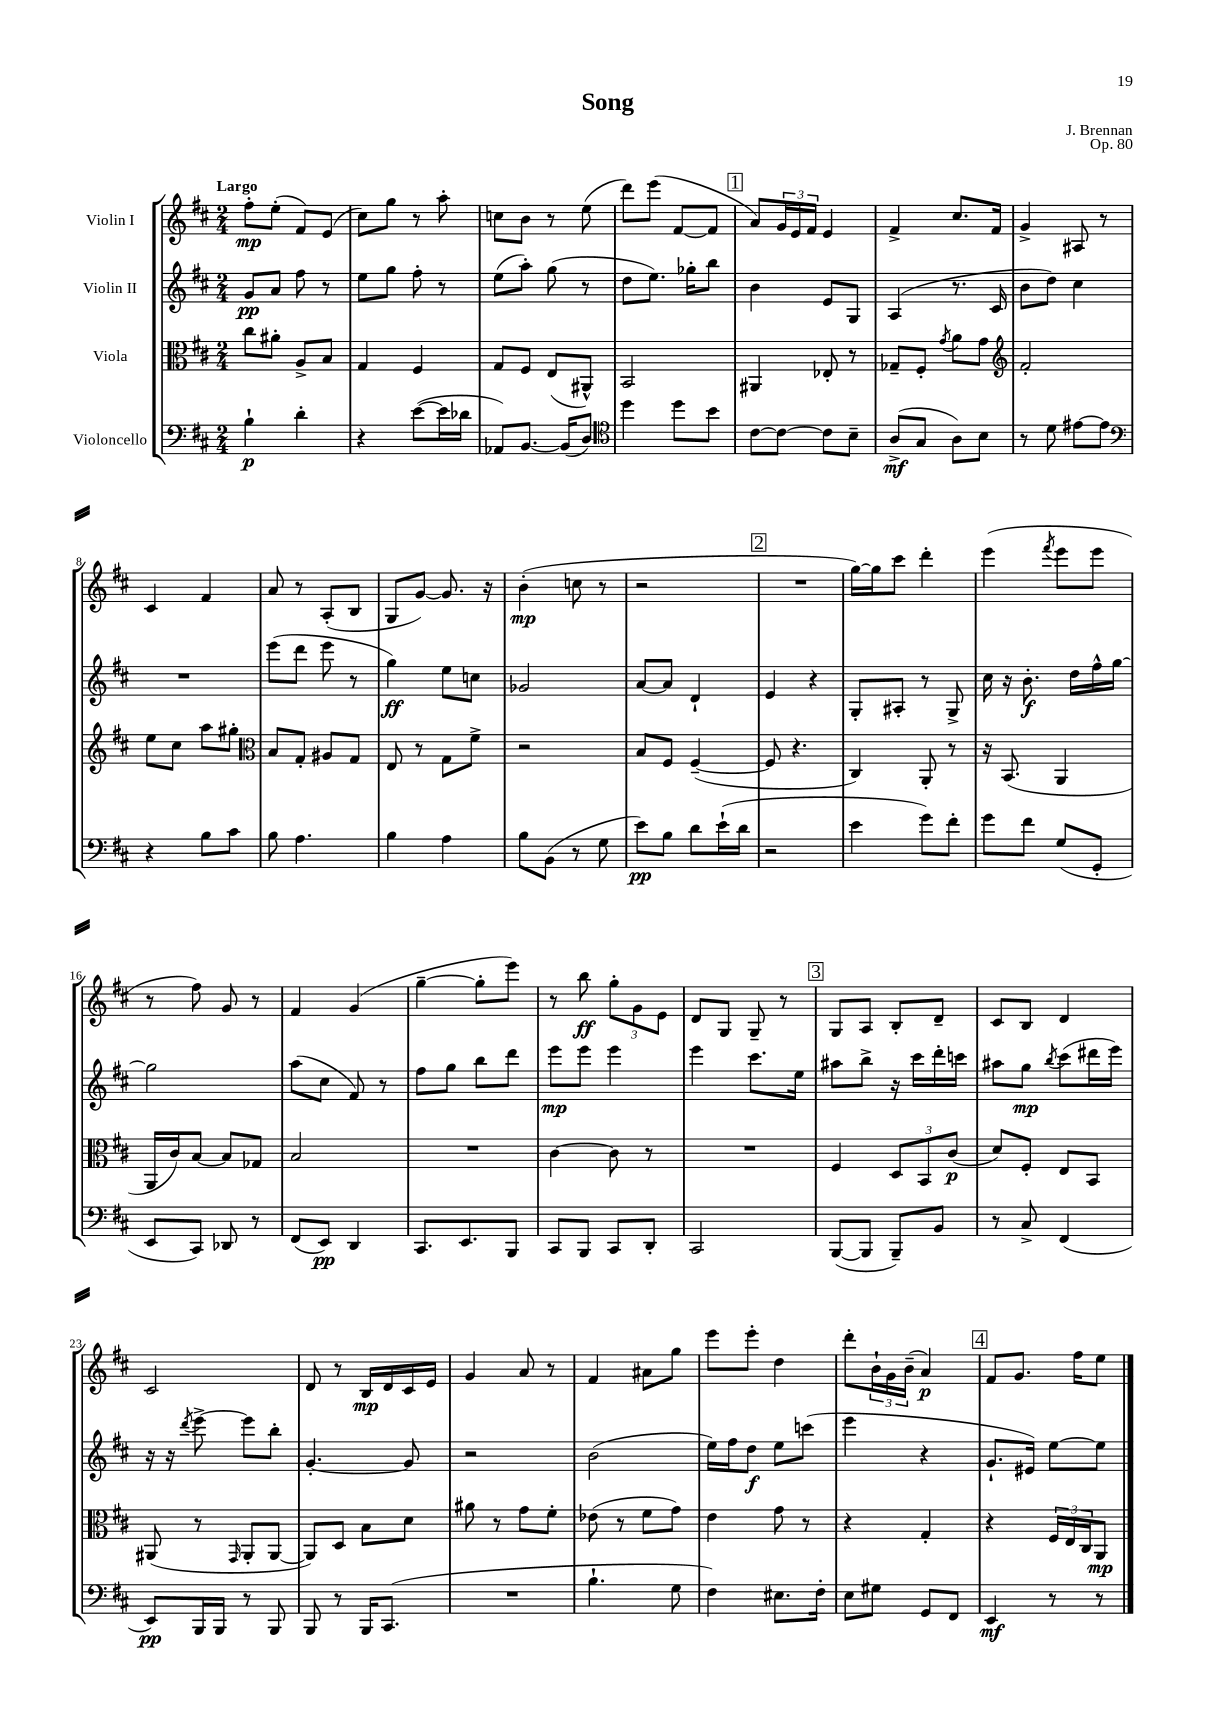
\header { title = "Song" composer = "J. Brennan" opus = "Op. 80" }
<<
\new StaffGroup <<
\new Staff = "s0" \with { instrumentName = "Violin I" } {
    \clef treble \key d \major \numericTimeSignature \time 2/4 \tempo "Largo"
    fis''8-.\mp e''8-.( fis'8) e'8( |
    cis''8) g''8 r8 a''8-. |
    c''8 b'8 r8 e''8( |
    d'''8) e'''8( fis'8~ fis'8 |
    \mark \markup { \box "1" } a'8) \tuplet 3/2 { g'16 e'16 fis'16 } e'4 |
    fis'4-> cis''8. fis'16 |
    g'4-> ais8 r8 |
    cis'4 fis'4 |
    a'8 r8 a8-.( b8 |
    g8 g'8~) g'8. r16 |
    b'4-.\mp( c''8 r8 |
    r2 |
    \mark \markup { \box "2" } R2 |
    g''16~) g''16 cis'''8 d'''4-. |
    e'''4( \acciaccatura { fis'''8 } e'''8 e'''8 |
    r8 fis''8) g'8 r8 |
    fis'4 g'4( |
    g''4~-- g''8-. e'''8) |
    r8 b''8\ff \tuplet 3/2 { g''8-. g'8 e'8 } |
    d'8 g8 g8-- r8 |
    \mark \markup { \box "3" } g8 a8 b8-. d'8-- |
    cis'8 b8 d'4 |
    cis'2 |
    d'8 r8 b16\mp d'16 cis'16 e'16 |
    g'4 a'8 r8 |
    fis'4 ais'8 g''8 |
    e'''8 e'''8-. d''4 |
    d'''8-. \tuplet 3/2 { b'16-! g'16 b'16--( } a'4\p) |
    \mark \markup { \box "4" } fis'8 g'8. fis''16 e''8 \bar "|." |
}
\new Staff = "s1" \with { instrumentName = "Violin II" } {
    \clef treble \key d \major \numericTimeSignature \time 2/4
    g'8\pp a'8 fis''8 r8 |
    e''8 g''8 fis''8-. r8 |
    e''8( a''8-.) g''8( r8 |
    d''8 e''8.) ges''16-. b''8 |
    \mark \markup { \box "1" } b'4 e'8 g8 |
    a4( r8. cis'16 |
    b'8 d''8) cis''4 |
    R2 |
    e'''8( d'''8 e'''8 r8 |
    g''4\ff) e''8 c''8 |
    ges'2 |
    a'8~ a'8 d'4-! |
    \mark \markup { \box "2" } e'4 r4 |
    g8-. ais8-. r8 g8-> |
    cis''16 r16 b'8.-.\f d''16 fis''16-^ g''16~ |
    g''2 |
    a''8( cis''8 fis'8) r8 |
    fis''8 g''8 b''8 d'''8 |
    e'''8\mp e'''8 e'''4 |
    e'''4 cis'''8. e''16 |
    \mark \markup { \box "3" } ais''8 b''8-> r16 cis'''16 d'''16-. c'''16 |
    ais''8 g''8\mp \acciaccatura { b''8 } cis'''8( dis'''16 e'''16) |
    r16 r16 \acciaccatura { d'''8 } e'''8~-> e'''8 b''8-. |
    g'4.~-. g'8 |
    r2 |
    b'2( |
    e''16) fis''16 d''8\f e''8 c'''8( |
    e'''4 r4 |
    \mark \markup { \box "4" } g'8.-! eis'16) e''8~ e''8 \bar "|." |
}
\new Staff = "s2" \with { instrumentName = "Viola" } {
    \clef alto \key d \major \numericTimeSignature \time 2/4
    cis''8 ais'8-. a8-> b8 |
    g4 fis4 |
    g8 fis8 e8( ais,8-^) |
    b,2 |
    \mark \markup { \box "1" } ais,4 ees8-. r8 |
    ges8-- fis8-. \acciaccatura { g'8 } a'8 g'8 |
    \clef treble fis'2-. |
    e''8 cis''8 a''8 gis''8-. |
    \clef alto b8 g8-. ais8 g8 |
    e8 r8 g8 fis'8-> |
    r2 |
    b8 fis8 fis4~--( |
    \mark \markup { \box "2" } fis8 r4. |
    cis4) a,8-. r8 |
    r16 b,8.( a,4 |
    a,16 cis'16) b8~ b8 ges8 |
    b2 |
    R2 |
    cis'4~ cis'8 r8 |
    R2 |
    \mark \markup { \box "3" } fis4 \tuplet 3/2 { d8 b,8 cis'8\p( } |
    d'8) fis8-. e8 b,8 |
    ais,8( r8 \grace { g,16 } ais,8-. ais,8~ |
    ais,8) d8 b8 d'8 |
    ais'8 r8 g'8 fis'8-. |
    ees'8( r8 fis'8 g'8) |
    e'4 g'8 r8 |
    r4 g4-. |
    \mark \markup { \box "4" } r4 \tuplet 3/2 { fis16 e16 cis16 } a,8\mp \bar "|." |
}
\new Staff = "s3" \with { instrumentName = "Violoncello" } {
    \clef bass \key d \major \numericTimeSignature \time 2/4
    b4-!\p d'4-. |
    r4 e'8~( e'16 des'16 |
    aes,8) b,8.~ b,16( d8) |
    \clef tenor d''4 d''8 b'8 |
    \mark \markup { \box "1" } cis'8~ cis'8~ cis'8 b8-- |
    a8->\mf( g8 a8) b8 |
    r8 d'8 eis'8~ eis'8 |
    \clef bass r4 b8 cis'8 |
    b8 a4. |
    b4 a4 |
    b8 b,8( r8 g8 |
    e'8\pp) b8 d'8 e'16-!( d'16 |
    \mark \markup { \box "2" } r2 |
    e'4 g'8) fis'8-. |
    g'8 fis'8 g8( g,8-. |
    e,8 cis,8) des,8 r8 |
    fis,8( e,8\pp) d,4 |
    cis,8. e,8. b,,8 |
    cis,8 b,,8 cis,8 d,8-. |
    cis,2 |
    \mark \markup { \box "3" } b,,8~( b,,8 b,,8--) b,8 |
    r8 cis8-> fis,4( |
    e,8\pp) b,,16 b,,16 r8 b,,8 |
    b,,8 r8 b,,16 cis,8.( |
    R2 |
    b4.-! g8 |
    fis4) eis8. fis16-. |
    e8 gis8 g,8 fis,8 |
    \mark \markup { \box "4" } e,4\mf r8 r8 \bar "|." |
}
>>
>>
